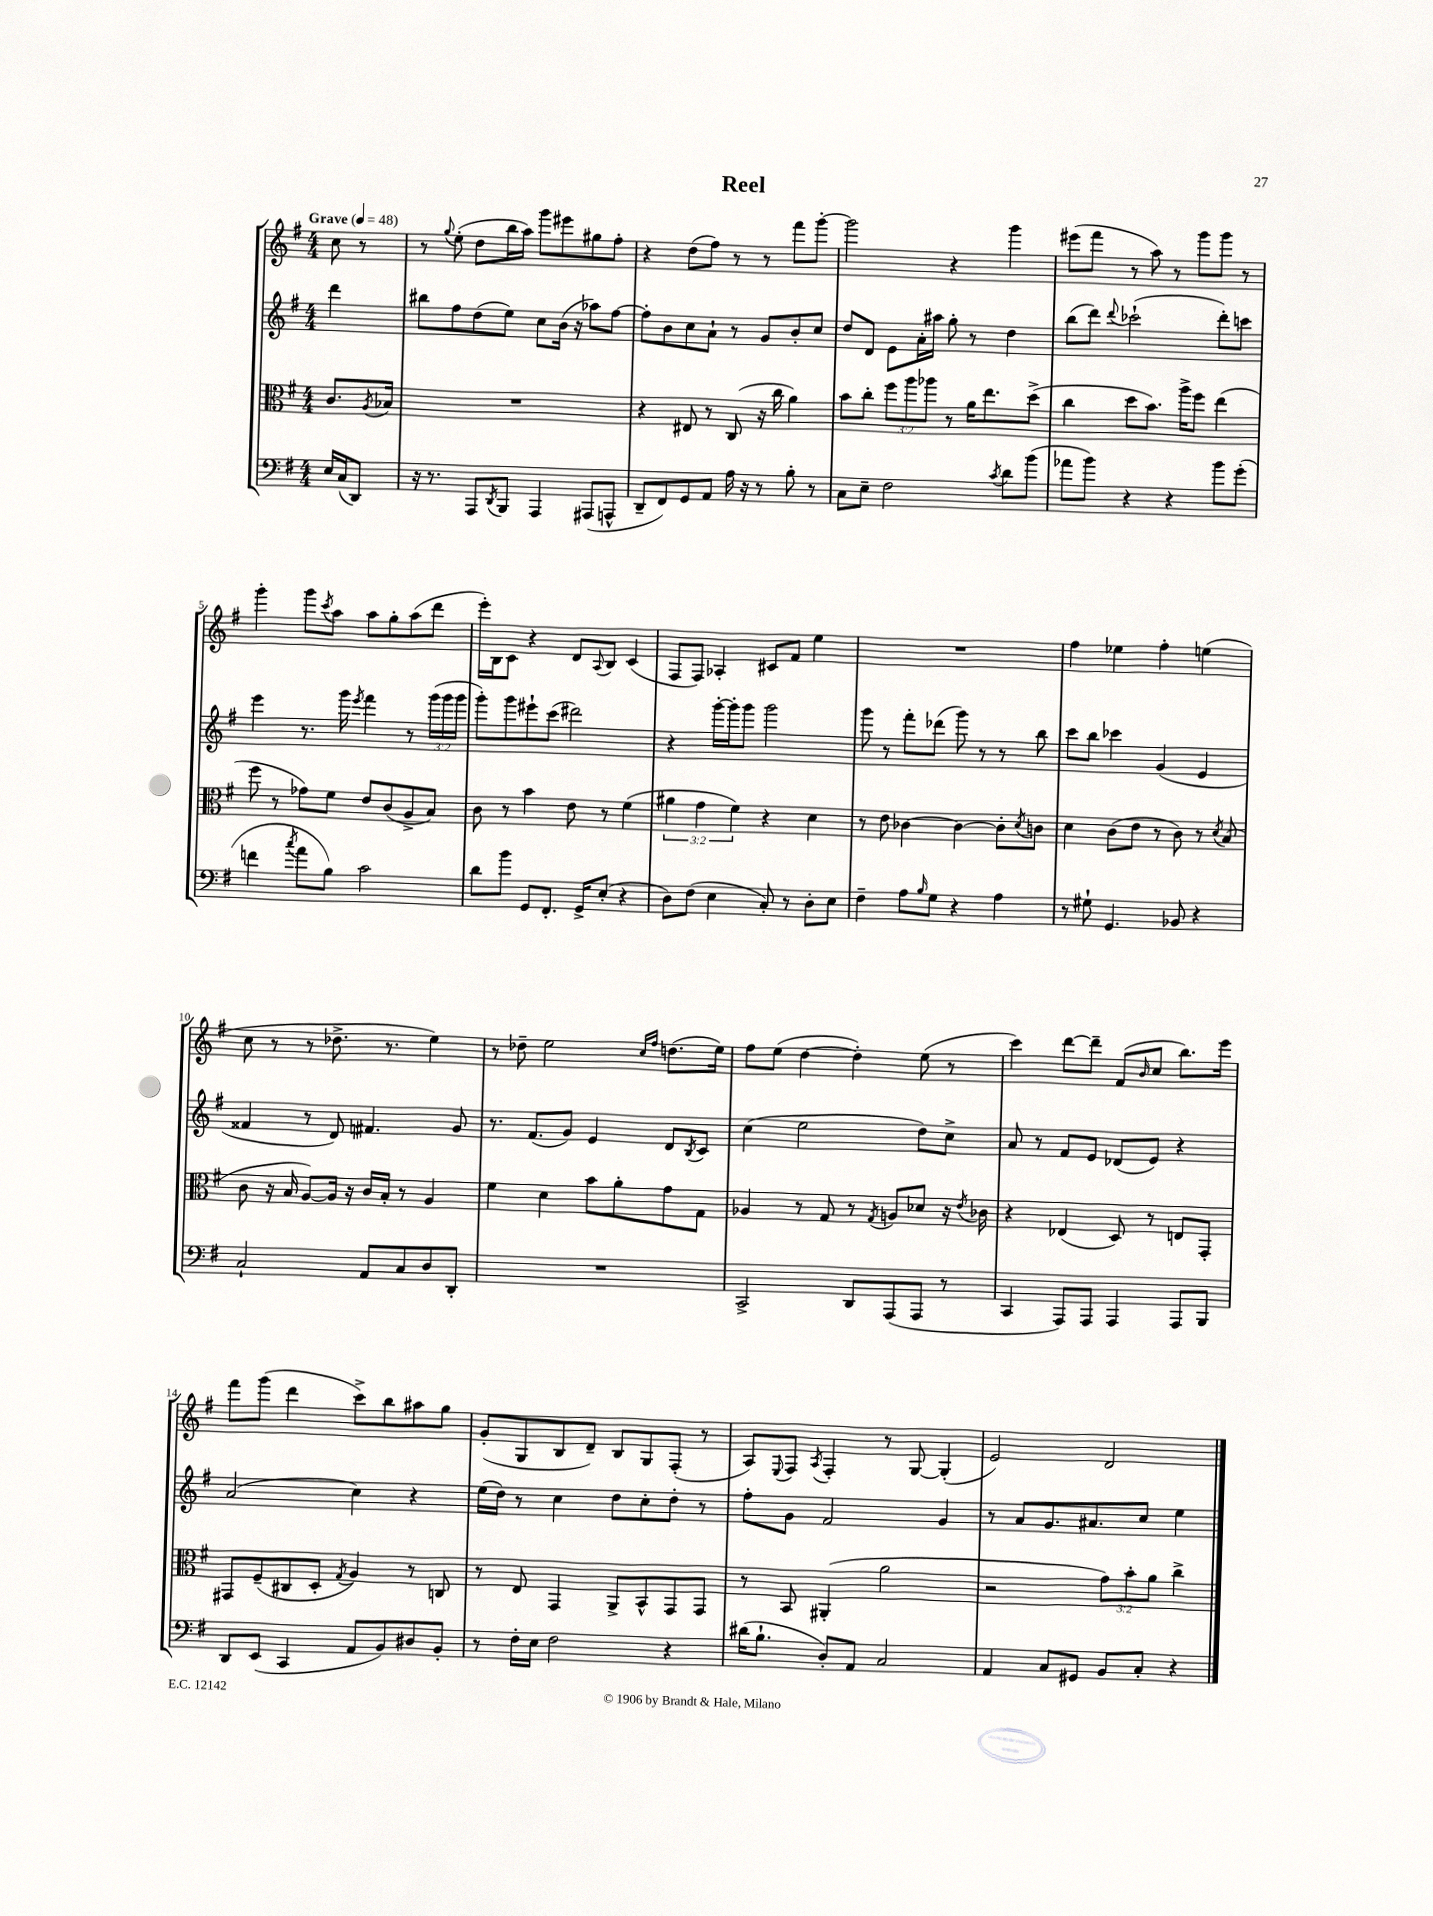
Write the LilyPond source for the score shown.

\header { title = "Reel" }
<<
\new StaffGroup <<
\new Staff = "s0" {
    \clef treble \key g \major \numericTimeSignature \time 4/4 \partial 4 \tempo "Grave" 4 = 48
    c''8 r8 |
    r8 \appoggiatura { g''8 } e''8-.( d''8 b''16 a''16) g'''8 eis'''8 gis''8 fis''8-. |
    r4 d''8( fis''8) r8 r8 fis'''8 g'''8~-. |
    g'''2 r4 g'''4 |
    eis'''8( fis'''8 r8 a''8) r8 g'''8 g'''8 r8 |
    g'''4-. g'''8 \acciaccatura { c'''8 } a''8 a''8 g''8-. a''8( d'''8 |
    e'''16-.) b16 c'8 r4 d'8 \appoggiatura { a8 } b8 c'4( |
    fis8 fis8) aes4-. cis'8 fis'8 e''4 |
    R1 |
    fis''4 ees''4 fis''4-. e''4( |
    c''8 r8 r8 des''8.-> r8. e''4) |
    r8 des''8-- e''2 \grace { c''16 fis''16 } d''8.( e''16) |
    fis''8 e''8( d''4~ d''4-.) e''8( r8 |
    c'''4) d'''8~ d'''8-- fis'8( \grace { b'16 } c''8 b''8.) e'''16 |
    fis'''8 g'''8( d'''4 c'''8->) b''8 ais''8 g''8 |
    g'8-.( g8 b8 d'8--) b8 g8 fis8-.( r8 |
    a8) \appoggiatura { e8 } fis8 \acciaccatura { a8 } fis4-. r8 g8~ g4-.( |
    e'2) d'2 \bar "|." |
}
\new Staff = "s1" {
    \clef treble \key g \major \numericTimeSignature \time 4/4 \override Staff.TupletNumber.text = #tuplet-number::calc-fraction-text \partial 4
    d'''4 |
    bis''8 fis''8 d''8( e''8) c''8 b'16( r16 aes''8) fis''8~ |
    fis''8-. b'8 c''8 a'8-! r8 g'8 b'8-. c''8 |
    d''8 d'8 e'8 a'16-. ais''16 g''8-. r8 d''4 |
    b''8( d'''8) \appoggiatura { d'''8 } ces'''2-!( d'''8-.) c'''8 |
    e'''4 r8. g'''16 \acciaccatura { e'''8 } fis'''4 r8 \tuplet 3/2 { g'''16( g'''16 g'''16 } |
    g'''8-.) g'''8 eis'''8-! c'''8( dis'''2) |
    r4 g'''16~-. g'''16-. g'''8 g'''2 |
    g'''8 r8 fis'''8-. des'''8( g'''8) r8 r8 b''8 |
    c'''8 b''8 ces'''4 g'4( e'4 |
    fisis'4 r8 d'8) fis'4. g'8 |
    r8. fis'8.( g'8) e'4 d'8 \acciaccatura { b8 } c'8 |
    c''4( e''2 d''8) c''8-> |
    a'8 r8 fis'8 e'8 des'8( e'8) r4 |
    a'2( c''4) r4 |
    e''16( d''16) r8 c''4 d''8 c''8-. d''8-. r8 |
    fis''8-. g'8 fis'2 g'4 |
    r8 a'8 g'8. ais'8. c''8 e''4 \bar "|." |
}
\new Staff = "s2" {
    \clef alto \key g \major \numericTimeSignature \time 4/4 \override Staff.TupletNumber.text = #tuplet-number::calc-fraction-text \partial 4
    c'8. \acciaccatura { a8 } bes16 |
    R1 |
    r4 eis8 r8 c8( r16 c''16 a'4) |
    b'8 c''8-. \tuplet 3/2 { fis''8 a''8 aes''8 } r8 a'16 e''8. d''8->( |
    c''4 d''8 b'8.) a''16-> fis''8 e''4( |
    fis''8 r8 ges'8) fis'8 e'8 c'8( a8-> b8) |
    c'8 r8 b'4 e'8 r8 fis'4( |
    \tuplet 3/2 { ais'4 g'4 fis'4) } r4 d'4 |
    r8 e'8 ces'4~ ces'4~ ces'8-. \acciaccatura { d'8 } c'8 |
    d'4 c'8( e'8 r8 c'8) r8 \acciaccatura { d'8 } b8( |
    c'8 r16 b16 a8~) a16 r16 c'16 b16-. r8 a4 |
    fis'4 d'4 b'8 a'8-. g'8 g8 |
    aes4 r8 g8 r8 \acciaccatura { g8 } a8 des'8 r16 \acciaccatura { e'8 } ces'16 |
    r4 ees4( d8) r8 e8 g,8-. |
    gis,8 fis8--( cis8 d8-. \acciaccatura { g8 } a4) r8 c8 |
    r8 e8 g,4 a,8-> b,8-^ g,8 g,8 |
    r8 b,8 ais,4-.( a'2 |
    r2 \tuplet 3/2 { g'8) b'8-. a'8 } c''4-> \bar "|." |
}
\new Staff = "s3" {
    \clef bass \key g \major \numericTimeSignature \time 4/4 \partial 4
    e16 c16( d,8) |
    r16 r8. a,,8 \acciaccatura { d,8 } b,,8 a,,4 ais,,8( a,,8-^ |
    d,8-- fis,8) g,8 a,8 a16 r16 r8 b8-. r8 |
    c8 e8-- fis2 \acciaccatura { c'8 } d'8 b'8( |
    aes'8 b'8) r4 r4 b'8 g'8-.( |
    f'4 \acciaccatura { c''8 } a'8 b8) c'2 |
    d'8 b'8 g,8 fis,8.-. g,16-> e8-.( r4 |
    d8) fis8( e4 c8-.) r8 d8-. e8 |
    fis4-- a8 \grace { b16 } g8 r4 a4 |
    r8 gis8-! g,4. bes,8 r4 |
    c2-! a,8 c8 d8 d,8-. |
    R1 |
    c,2-> d,8 a,,8( a,,8 r8 |
    c,4 a,,8) a,,8 a,,4 a,,8 b,,8 |
    d,8 e,8( c,4 a,8 b,8) dis8 b,8-. |
    r8 fis16-. e16 fis2 r4 |
    dis'16( b8.-! d8-.) a,8 c2 |
    a,4 c8 gis,8 b,8 c8-. r4 \bar "|." |
}
>>
>>
